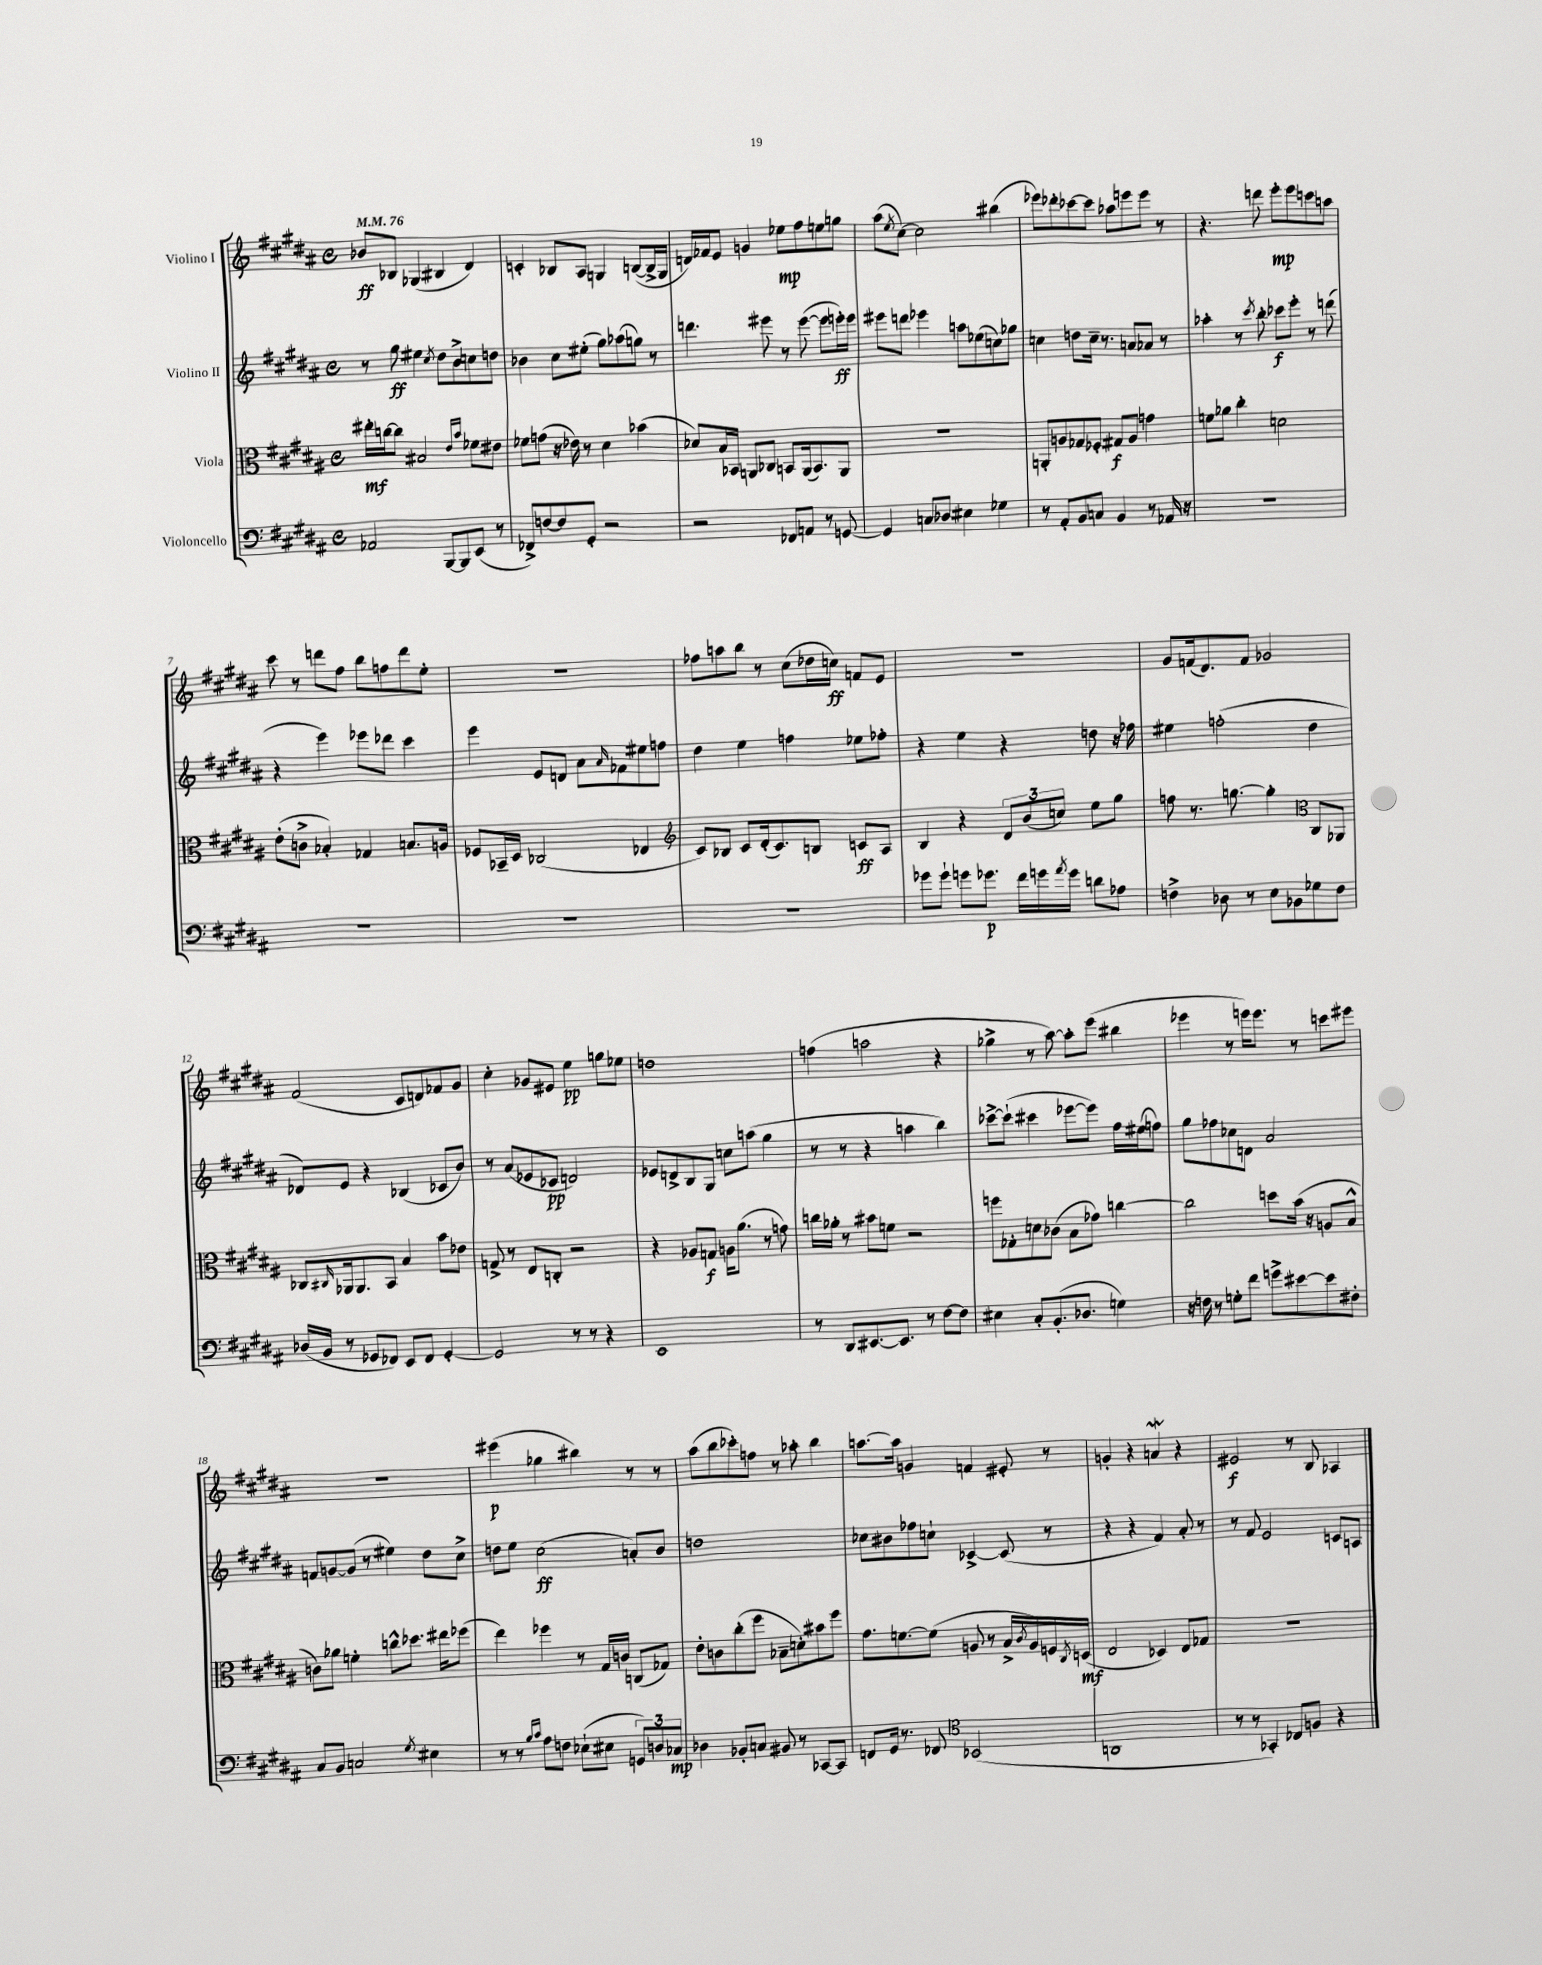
<<
\new StaffGroup <<
\new Staff = "s0" \with { instrumentName = "Violino I" } {
    \clef treble \key b \major \defaultTimeSignature \time 4/4 \tempo 4 = 76
    bes'8\ff bes8 ges4( bis4 dis'4) |
    c'4-. bes8 ais8 g4 b8~( b16-> g16 |
    d'16) fes'16 e'8 g'4 ees''8\mp fis''8 e''8 g''8 |
    ais''8( \acciaccatura { e''8 } cis''8~) cis''2 bis''4( |
    ees'''8) des'''8-. ces'''8~ ces'''8 aes''8 e'''8 e'''8 r8 |
    r4. d'''8 e'''8-.\mp e'''8 c'''8 a''8 |
    cis'''8 r8 d'''8 fis''8 b''8 f''8 d'''8 e''8-. |
    R1 |
    fes''8 a''8 b''8 r8 cis''8( des''16 c''16\ff) f'8 e'8 |
    R1 |
    gis'8 f'16( dis'8.) f'8 ges'2 |
    fis'2( cis'8 d'8) fes'8 gis'8 |
    cis''4-. ges'8 eis'8 e''4\pp g''8 ees''8 |
    d''1 |
    f''4( a''2 r4 |
    ges''4-> r8 ais''8~) ais''8-. e'''8( bis''4 |
    ees'''4 r8 e'''16) e'''8. r8 c'''8 eis'''8 |
    r1 |
    eis'''4\p( ges''4 bis''4) r8 r8 |
    ais''8( b''8 ces'''8-.) f''8 r8 aes''8-. b''4 |
    a''8.~ a''16 g'4 f'4 eis'8-. r8 |
    g'4-. r4 a'4\mordent r4 |
    eis'2\f r8 b8 aes4 \bar "|." |
}
\new Staff = "s1" \with { instrumentName = "Violino II" } {
    \clef treble \key b \major \defaultTimeSignature \time 4/4
    r8 gis''8\ff eis''4 \acciaccatura { cis''8 } dis''8 b'8-> c''8 d''8 |
    bes'4 cis''8 eis''8-.( gis''8) aes''8( g''8) r8 |
    d'''4. eis'''8 r8 eis'''8~( eis'''8 e'''16-.\ff) e'''16 |
    eis'''8 d'''8 ees'''4 a''8 ees''8( c''8) ges''8 |
    c''4 d''8 c''16-- r8. a'8 aes'8 r8 |
    aes''4-. r8 \acciaccatura { cis'''8 } b''8-. ces'''8\f e'''8-. r8 d'''8( |
    r4 e'''4) ees'''8 des'''8 cis'''4 |
    e'''4 e'8 d'8 ais'8 \grace { ais'16 } fes'8 eis''8 f''8 |
    dis''4 e''4 f''4 ees''8 fes''8-. |
    r4 e''4 r4 d''8 r16 fes''16 |
    eis''4 f''2-.( dis''4 |
    des'8) e'8 r4 bes4( ces'8 b'8) |
    r8 ais'8( ees'8 ces'8\pp d'2) |
    ees'8 d'8-> b8 gis8 c''8 a''8( gis''4 |
    r8 r8 r4 a''4 b''4) |
    ces'''8~-> ces'''8-!( cis'''4 ees'''8~ ees'''8) fis''16 eis''16( f''8) |
    gis''8 fes''8 ces''8 d'8 ais'2 |
    f'8 g'8~ g'8( r8 eis''4) dis''8 cis''8-> |
    d''8 e''8 cis''2\ff( a'8-.) b'8 |
    d''1 |
    ces''8 bis'8 fes''8 c''8-! ces'4~-> ces'8( r8 |
    r4 r4 fis'4) ais'8-. r8 |
    r8 fis'8 e'2 c'8 a8 \bar "|." |
}
\new Staff = "s2" \with { instrumentName = "Viola" } {
    \clef alto \key b \major \defaultTimeSignature \time 4/4
    eis''16-.\mf c''16~ c''8 bis2 \grace { e'16 b'16 } fes'8 eis'8 |
    fes'8 g'8( r16 ees'16) r8 dis'4 bes'4( |
    des'8) b16 bes,16 a,8 ces8 b,8 a,16( b,8.) a,8 |
    R1 |
    a,8-. a8 ges8 fes8-. gis8\f a8 g'4 |
    f'8 aes'8 cis''4-. d'2 |
    e'8-.( c'8-> bes4-.) ges4 b8. a16 |
    fes8 bes,16-- dis16 ces2( ees4 |
    \clef treble cis'8) bes8 cis'8 dis'16-.( cis'8.) b8 c'8\ff ais8 |
    b4 r4 \tuplet 3/2 { dis'8 b'8( c''8) } e''8 gis''8 |
    f''8 r8. g''8.~ g''4-. \clef alto cis8 aes,8 |
    ces8 \grace { cis16 } aes,16 aes,8. b,8 b4 b'8 ees'8 |
    g8-> r8 e8 c8-. r2 |
    r4 aes8 g8\f a16 ais'8.( r8 g'8) |
    c''16 aes'16-. r8 bis'8 f'8 r2 |
    f''8 ges8-. d'8 ces'8( b8 ges'8) c''4~ |
    c''2 d''8 b'16( r16 a8 b8-^ |
    c'8) aes'8 f'4-. c''8-^ des''8. eis''16 fes''8( |
    e''4) fes''4 r8 gis16 c'16 c8( ges8) |
    e'8-. c'8 cis''8-.( fis''8 bes8-- d'8-.) bis'8 fis''8 |
    gis'8. f'8.~ f'8( a8 r8 b16-> \acciaccatura { cis'8 } a16) f16 \acciaccatura { cis8 } d16\mf( |
    e2 des4) e8 ges8 |
    r1 \bar "|." |
}
\new Staff = "s3" \with { instrumentName = "Violoncello" } {
    \clef bass \key b \major \defaultTimeSignature \time 4/4
    aes,2 b,,8~ b,,8 e,8( r8 |
    fes,8->) f8~ f8 gis,8-. r2 |
    r2 fes,8 a,8 r8 g,8~ |
    g,4 c8 des8 eis4 ges4 |
    r8 ais,8-. b,8 c8 b,4 r8 aes,16 r16 |
    R1 |
    R1 |
    R1 |
    R1 |
    ges'8 ges'8-! g'8 ges'8.\p fis'16 g'16 \acciaccatura { ais'8 } g'16 d'8 aes8 |
    f4-> des8 r8 e8 bes,8 ges8 f8 |
    des16( b,16 r8 ges,8 fes,8) e,8 fes,8 ges,4~-. |
    ges,2 r8 r8 r4 |
    e,1 |
    r8 dis,8 eis,8.~ eis,8. r8 fis8~ fis8 |
    eis4 cis8-. b,8.-.( des8. g4) |
    r16 f16 r8 g8-. fis'8 g'8-> eis'8~ eis'8 fis8-. |
    cis8 b,8 c2 \acciaccatura { gis8 } eis4 |
    r8 r8 \grace { b16 cis'16 } ais8 f8 ees8-!( eis8 \tuplet 3/2 { g,8) d8 ces8\mp } |
    des4 bes,8-. c8 bis,8 r8 ces,8~ ces,8 |
    f,8 gis,16 r8. fes,8 \clef tenor bes,2( |
    a,1 |
    r8 r8 ges,4-.) ces8 f8 r4 \bar "|." |
}
>>
>>
